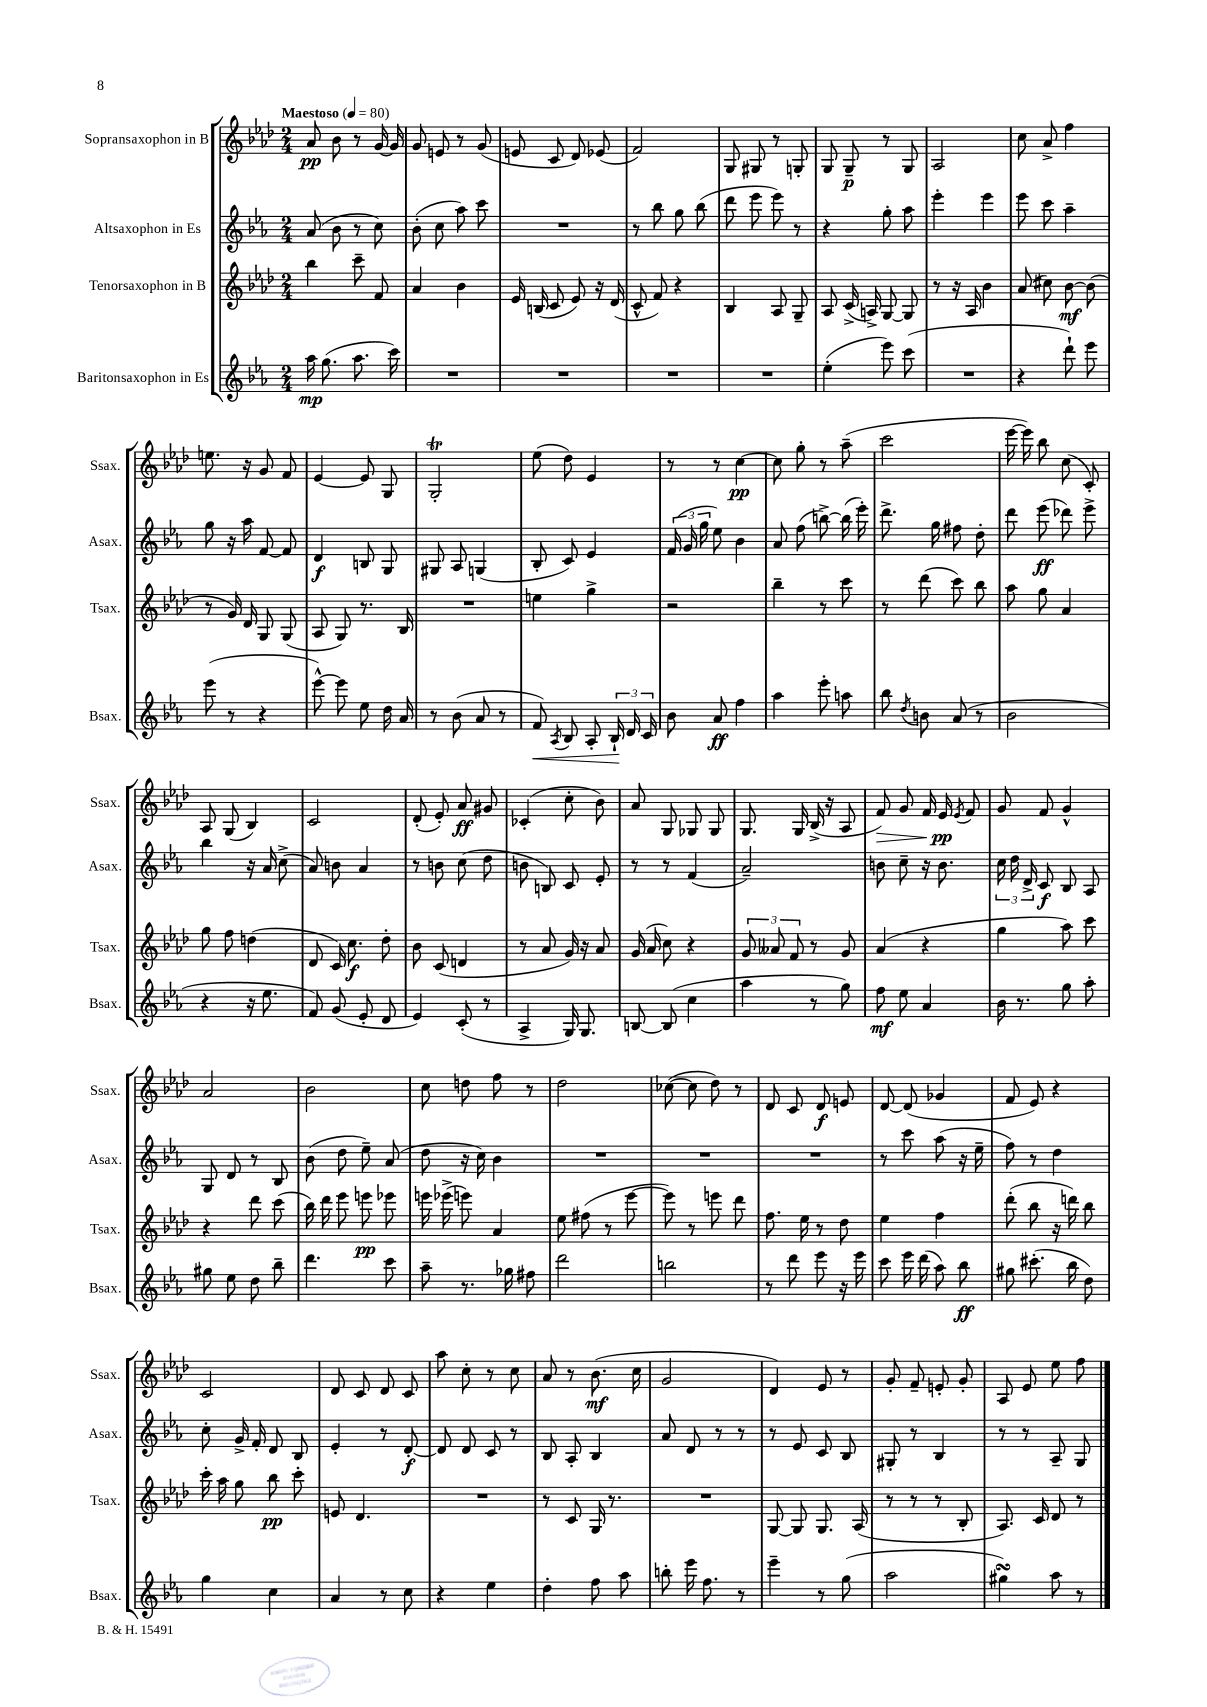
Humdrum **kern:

**kern	**dynam	**kern	**dynam	**kern	**dynam	**kern	**dynam
*part4	*part4	*part3	*part3	*part2	*part2	*part1	*part1
*staff4	*staff4	*staff3	*staff3	*staff2	*staff2	*staff1	*staff1
*I"Baritonsaxophon in Es	*	*I"Tenorsaxophon in B	*	*I"Altsaxophon in Es	*	*I"Sopransaxophon in B	*
*I'Bsax.	*	*I'Tsax.	*	*I'Asax.	*	*I'Ssax.	*
*clefG2	*	*clefG2	*	*clefG2	*	*clefG2	*
*k[b-e-a-]	*	*k[b-e-a-d-]	*	*k[b-e-a-]	*	*k[b-e-a-d-]	*
*M2/4	*	*M2/4	*	*M2/4	*	*M2/4	*
*MM80	*	*MM80	*	*MM80	*	*MM80	*
=1	=1	=1	=1	=1	=1	=1	=1
!	!	!	!	!	!	!LO:TX:a:B:t=Maestoso	!
16aa-\	mp	4bb-\	.	(8a-/	.	8a-/	pp
(8.gg\	.	.	.	.	.	.	.
.	.	.	.	8b-\	.	8b-\	.
8.aa-\	.	8ccc~\	.	8r	.	8r	.
.	.	8f/	.	8cc\)	.	[16g/	.
16ccc\)	.	.	.	.	.	16g/]	.
=2	=2	=2	=2	=2	=2	=2	=2
2r	.	4a-/	.	(8b-'\	.	8g/	.
.	.	.	.	8cc\	.	8en/	.
.	.	4b-\	.	8aa-\)	.	8r	.
.	.	.	.	8ccc\	.	(8g/	.
=3	=3	=3	=3	=3	=3	=3	=3
2r	.	16e-/	.	2r	.	8en/	.
.	.	(16Bn/	.	.	.	.	.
.	.	8c/	.	.	.	8c/	.
.	.	8e-/)	.	.	.	8d-/)	.
.	.	16r	.	.	.	(8e-X/	.
.	.	(16d-/	.	.	.	.	.
=4	=4	=4	=4	=4	=4	=4	=4
2r	.	8c^^/	.	8r	.	2f/)	.
.	.	8f/)	.	8bb-\	.	.	.
.	.	4r	.	8gg\	.	.	.
.	.	.	.	(8bb-\	.	.	.
=5	=5	=5	=5	=5	=5	=5	=5
2r	.	4B-/	.	8ddd\	.	8G/	.
.	.	.	.	8eee-\	.	8G#X/	.
.	.	8A-/	.	8eee-\)	.	8r	.
.	.	8G~/	.	8r	.	8Gn'/	.
=6	=6	=6	=6	=6	=6	=6	=6
(4ee-'\	.	8A-/	.	4r	.	8G/	.
.	.	(16c^/	.	.	.	8G~/	p
.	.	16An^/)	.	.	.	.	.
8eee-\)	.	[8G/	.	8gg'\	.	8r	.
(8ccc\	.	8G/]	.	8aa-\	.	8G/	.
=7	=7	=7	=7	=7	=7	=7	=7
2r	.	8r	.	4eee-'\	.	2A-/	.
.	.	16r	.	.	.	.	.
.	.	16A-/	.	.	.	.	.
.	.	4b-\	.	4eee-\	.	.	.
=8	=8	=8	=8	=8	=8	=8	=8
4r	.	(8a-/	.	8eee-\	.	8cc\	.
.	.	8cc#X\)	.	8ccc\	.	8a-^/	.
8ddd`\)	.	[8b-\	mf	4aa-~\	.	4ff\	.
8eee-\	.	(8b-\]	.	.	.	.	.
!!LO:LB:g=z
=9	=9	=9	=9	=9	=9	=9	=9
(8eee-\	.	8r	.	8gg\	.	8.een\	.
8r	.	16g/)	.	16r	.	.	.
.	.	16d-/	.	16aa-\	.	16r	.
4r	.	8G/	.	[8f/	.	8g/	.
.	.	(8G/	.	8f/]	.	8f/	.
=10	=10	=10	=10	=10	=10	=10	=10
[8eee-^^\)	.	8A-/	.	4d/	f	[4e-/	.
8eee-\]	.	8G/)	.	.	.	.	.
8ee-\	.	8.r	.	8Bn/	.	8e-/]	.
16dd\	.	.	.	8G/	.	8G/	.
16a-/	.	16B-/	.	.	.	.	.
=11	=11	=11	=11	=11	=11	=11	=11
8r	.	2r	.	8G#X/	.	2Gt'/	.
(8b-\	.	.	.	8A-/	.	.	.
8a-/	.	.	.	(4Gn/	.	.	.
8r	.	.	.	.	.	.	.
=12	=12	=12	=12	=12	=12	=12	=12
!	!LO:HP:b	!	!	!	!	!	!
8f/)	<	4een\	.	8B-'/	.	(8ee-\	.
8qA-/	.	.	.	.	.	.	.
8B-/	.	.	.	8c/)	.	8dd-\)	.
8A-'/	.	4gg^\	.	4e-/	.	4e-/	.
24B-`/	.	.	.	.	.	.	.
24d/	[	.	.	.	.	.	.
24c/	.	.	.	.	.	.	.
=13	=13	=13	=13	=13	=13	=13	=13
8b-\	.	2r	.	(24f/	.	8r	.
.	.	.	.	24g/	.	.	.
.	.	.	.	24gg\	.	.	.
8a-/	ff	.	.	8ee-\)	.	8r	.
4ff\	.	.	.	4b-\	.	[4cc\	pp
=14	=14	=14	=14	=14	=14	=14	=14
4aa-\	.	4bb-~\	.	8a-/	.	8cc\]	.
.	.	.	.	(8ff\	.	8gg'\	.
8eee-'\	.	8r	.	[8bbn^\)	.	8r	.
8aan\	.	8ccc\	.	(16bb\]	.	(8aa-~\	.
.	.	.	.	16eee-'\)	.	.	.
=15	=15	=15	=15	=15	=15	=15	=15
8bb-\	.	8r	.	8.ddd^\	.	2ccc\	.
8qdd/	.	.	.	.	.	.	.
8bn\	.	(8ddd-\	.	.	.	.	.
.	.	.	.	16gg\	.	.	.
(8a-/	.	8ccc\)	.	8ff#X\	.	.	.
8r	.	8bb-\	.	8dd'\	.	.	.
=16	=16	=16	=16	=16	=16	=16	=16
2b-\	.	8aa-\	.	8ddd\	.	[16eee-\	.
.	.	.	.	.	.	16eee-\])	.
.	.	8gg\	.	(8eee-\	ff	8bb-\	.
.	.	4a-/	.	8ddd-X\)	.	(8cc\	.
.	.	.	.	8eee-^\	.	8c'/)	.
!!LO:LB:g=z
=17	=17	=17	=17	=17	=17	=17	=17
4r	.	8gg\	.	4bb-\	.	8A-/	.
.	.	8ff\	.	.	.	(8G/	.
16r	.	(4ddn\	.	16r	.	4B-/)	.
8.ee-\	.	.	.	16a-/	.	.	.
.	.	.	.	(8cc^\	.	.	.
=18	=18	=18	=18	=18	=18	=18	=18
8f/)	.	8d-/	.	8a-/)	.	2c/	.
(8g/	.	16c/)	.	8bn\	.	.	.
.	.	8.cc\	f	.	.	.	.
8e-'/	.	.	.	4a-/	.	.	.
8d/	.	8dd-'\	.	.	.	.	.
=19	=19	=19	=19	=19	=19	=19	=19
4e-/)	.	8b-\	.	8r	.	(8d-'/	.
.	.	(8c/	.	8bn\	.	8e-'/)	.
(8c'/	.	4dn/	.	(8cc\	.	8a-/	ff
8r	.	.	.	8dd\	.	8g#X/	.
=20	=20	=20	=20	=20	=20	=20	=20
4A-^/	.	8r	.	8bn\	.	(4c-X'/	.
.	.	8a-/	.	8Bn/)	.	.	.
16G/)	.	16g/)	.	8c/	.	8cc'\	.
8.G/	.	16r	.	.	.	.	.
.	.	8a-/	.	8e-'/	.	8b-\)	.
=21	=21	=21	=21	=21	=21	=21	=21
[8Bn/	.	(16g/	.	8r	.	8a-/	.
.	.	16a-/	.	.	.	.	.
(8B/]	.	8cc\)	.	8r	.	8G/	.
4cc\	.	4r	.	(4f/	.	8G-X/	.
.	.	.	.	.	.	8G-/	.
=22	=22	=22	=22	=22	=22	=22	=22
4aa-\	.	12g/	.	2a-~/)	.	8.G/	.
.	.	12a--X/	.	.	.	.	.
.	.	12f/	.	.	.	.	.
.	.	.	.	.	.	16G/	.
8r	.	8r	.	.	.	(16B-^/	.
.	.	.	.	.	.	16r	.
8gg\)	.	8g/	.	.	.	8A-/	.
=23	=23	=23	=23	=23	=23	=23	=23
!	!	!	!	!	!	!	!LO:HP:b
8ff\	mf	(4a-/	.	8bn\	.	8f/)	>
8ee-\	.	.	.	8cc~\	.	8g/	.
4a-/	.	4r	.	16r	.	16f/	.
.	.	.	.	8.b\	.	16e-/	pp
.	.	.	.	.	.	8qe-/	.
.	.	.	.	.	.	8f/	]
=24	=24	=24	=24	=24	=24	=24	=24
16b-\	.	4gg\	.	24cc\	.	8g/	.
.	.	.	.	24dd\	.	.	.
8.r	.	.	.	.	.	.	.
.	.	.	.	24d^/	.	.	.
.	.	.	.	8c/	f	8f/	.
8gg\	.	8aa-\)	.	8B-/	.	4g^^/	.
8aa-'\	.	8ccc\	.	8A-/	.	.	.
!!LO:LB:g=z
=25	=25	=25	=25	=25	=25	=25	=25
8gg#X\	.	4r	.	8G/	.	2a-/	.
8ee-\	.	.	.	8d/	.	.	.
8dd\	.	8ddd-\	.	8r	.	.	.
8bb-~\	.	(8ccc\	.	8B-/	.	.	.
=26	=26	=26	=26	=26	=26	=26	=26
4.ddd\	.	16bb-\)	.	(8b-\	.	2b-\	.
.	.	16ddd-\	.	.	.	.	.
.	.	8eee-\	.	8dd\	.	.	.
.	.	8eeen\	pp	8ee-~\)	.	.	.
8ccc\	.	8eee-X\	.	(8a-/	.	.	.
=27	=27	=27	=27	=27	=27	=27	=27
8aa-~\	.	16eeen\	.	8dd\	.	8cc\	.
.	.	(16eee-X^\	.	.	.	.	.
8.r	.	8eeen\)	.	16r	.	8ddn\	.
.	.	.	.	16cc\)	.	.	.
.	.	4a-/	.	4b-\	.	8ff\	.
16gg-X\	.	.	.	.	.	.	.
8ff#X\	.	.	.	.	.	8r	.
=28	=28	=28	=28	=28	=28	=28	=28
2ddd\	.	8ee-\	.	2r	.	2dd-\	.
.	.	(8ff#X\	.	.	.	.	.
.	.	8r	.	.	.	.	.
.	.	[8eee-\	.	.	.	.	.
=29	=29	=29	=29	=29	=29	=29	=29
2bbn\	.	8eee-\])	.	2r	.	([8cc-X\	.
.	.	8r	.	.	.	8cc-\]	.
.	.	8eeen\	.	.	.	8dd-\)	.
.	.	8ddd-\	.	.	.	8r	.
=30	=30	=30	=30	=30	=30	=30	=30
8r	.	8.ff\	.	2r	.	8d-/	.
8ddd\	.	.	.	.	.	8c/	.
.	.	16ee-\	.	.	.	.	.
8eee-\	.	8r	.	.	.	8d-/	f
16r	.	8dd-\	.	.	.	8en/	.
16eee-\	.	.	.	.	.	.	.
=31	=31	=31	=31	=31	=31	=31	=31
8ccc\	.	4ee-\	.	8r	.	[8d-/	.
16eee-\	.	.	.	8ccc\	.	(8d-/]	.
(16ddd\	.	.	.	.	.	.	.
8aa-\)	.	4ff\	.	(8aa-\	.	4g-X/	.
8bb-\	ff	.	.	16r	.	.	.
.	.	.	.	16ee-~\	.	.	.
=32	=32	=32	=32	=32	=32	=32	=32
8gg#X\	.	(8ddd-'\	.	8ff\)	.	8f/	.
(8.ccc#X'\	.	8bb-\	.	8r	.	8e-/)	.
.	.	16r	.	4dd\	.	4r	.
16bb-\	.	16dddn\)	.	.	.	.	.
8dd\)	.	8bb-\	.	.	.	.	.
!!LO:LB:g=z
=33	=33	=33	=33	=33	=33	=33	=33
4gg\	.	16ccc'\	.	8cc'\	.	2c/	.
.	.	16aa-\	.	.	.	.	.
.	.	8gg\	.	16g^/	.	.	.
.	.	.	.	16f'/	.	.	.
4cc\	.	8bb-\	pp	8d/	.	.	.
.	.	8ccc'\	.	8B-/	.	.	.
=34	=34	=34	=34	=34	=34	=34	=34
4a-/	.	8en/	.	4e-'/	.	8d-/	.
.	.	4.d-/	.	.	.	8c/	.
8r	.	.	.	8r	.	8d-/	.
8cc\	.	.	.	[8d'/	f	8c/	.
=35	=35	=35	=35	=35	=35	=35	=35
4r	.	2r	.	8d/]	.	8aa-\	.
.	.	.	.	8d/	.	8cc'\	.
4ee-\	.	.	.	8c/	.	8r	.
.	.	.	.	8r	.	8cc\	.
=36	=36	=36	=36	=36	=36	=36	=36
4dd'\	.	8r	.	8B-/	.	8a-/	.
.	.	8c/	.	8A-'/	.	8r	.
8ff\	.	16G/	.	4B-/	.	(8.b-\	mf
.	.	8.r	.	.	.	.	.
8aa-\	.	.	.	.	.	.	.
.	.	.	.	.	.	16cc\	.
=37	=37	=37	=37	=37	=37	=37	=37
8bbn'\	.	2r	.	8a-/	.	2g/	.
16eee-\	.	.	.	8d/	.	.	.
8.ff\	.	.	.	.	.	.	.
.	.	.	.	8r	.	.	.
8r	.	.	.	8r	.	.	.
=38	=38	=38	=38	=38	=38	=38	=38
4eee-~\	.	[8G/	.	8r	.	4d-/)	.
.	.	8G/]	.	8e-/	.	.	.
8r	.	8.G/	.	8c/	.	8e-/	.
(8gg\	.	.	.	8B-/	.	8r	.
.	.	(16A-/	.	.	.	.	.
=39	=39	=39	=39	=39	=39	=39	=39
2aa-\	.	8r	.	8G#X'/	.	8g'/	.
.	.	8r	.	8r	.	8f~/	.
.	.	8r	.	4B-/	.	8en'/	.
.	.	8B-'/	.	.	.	8g'/	.
=40	=40	=40	=40	=40	=40	=40	=40
4gg#XsSsS\)	.	8.A-/)	.	8r	.	8A-/	.
.	.	.	.	8r	.	8e-/	.
.	.	16c/	.	.	.	.	.
8aa-\	.	8d-/	.	8A-~/	.	8ee-\	.
8r	.	8r	.	8G/	.	8ff\	.
==	==	==	==	==	==	==	==
*-	*-	*-	*-	*-	*-	*-	*-
